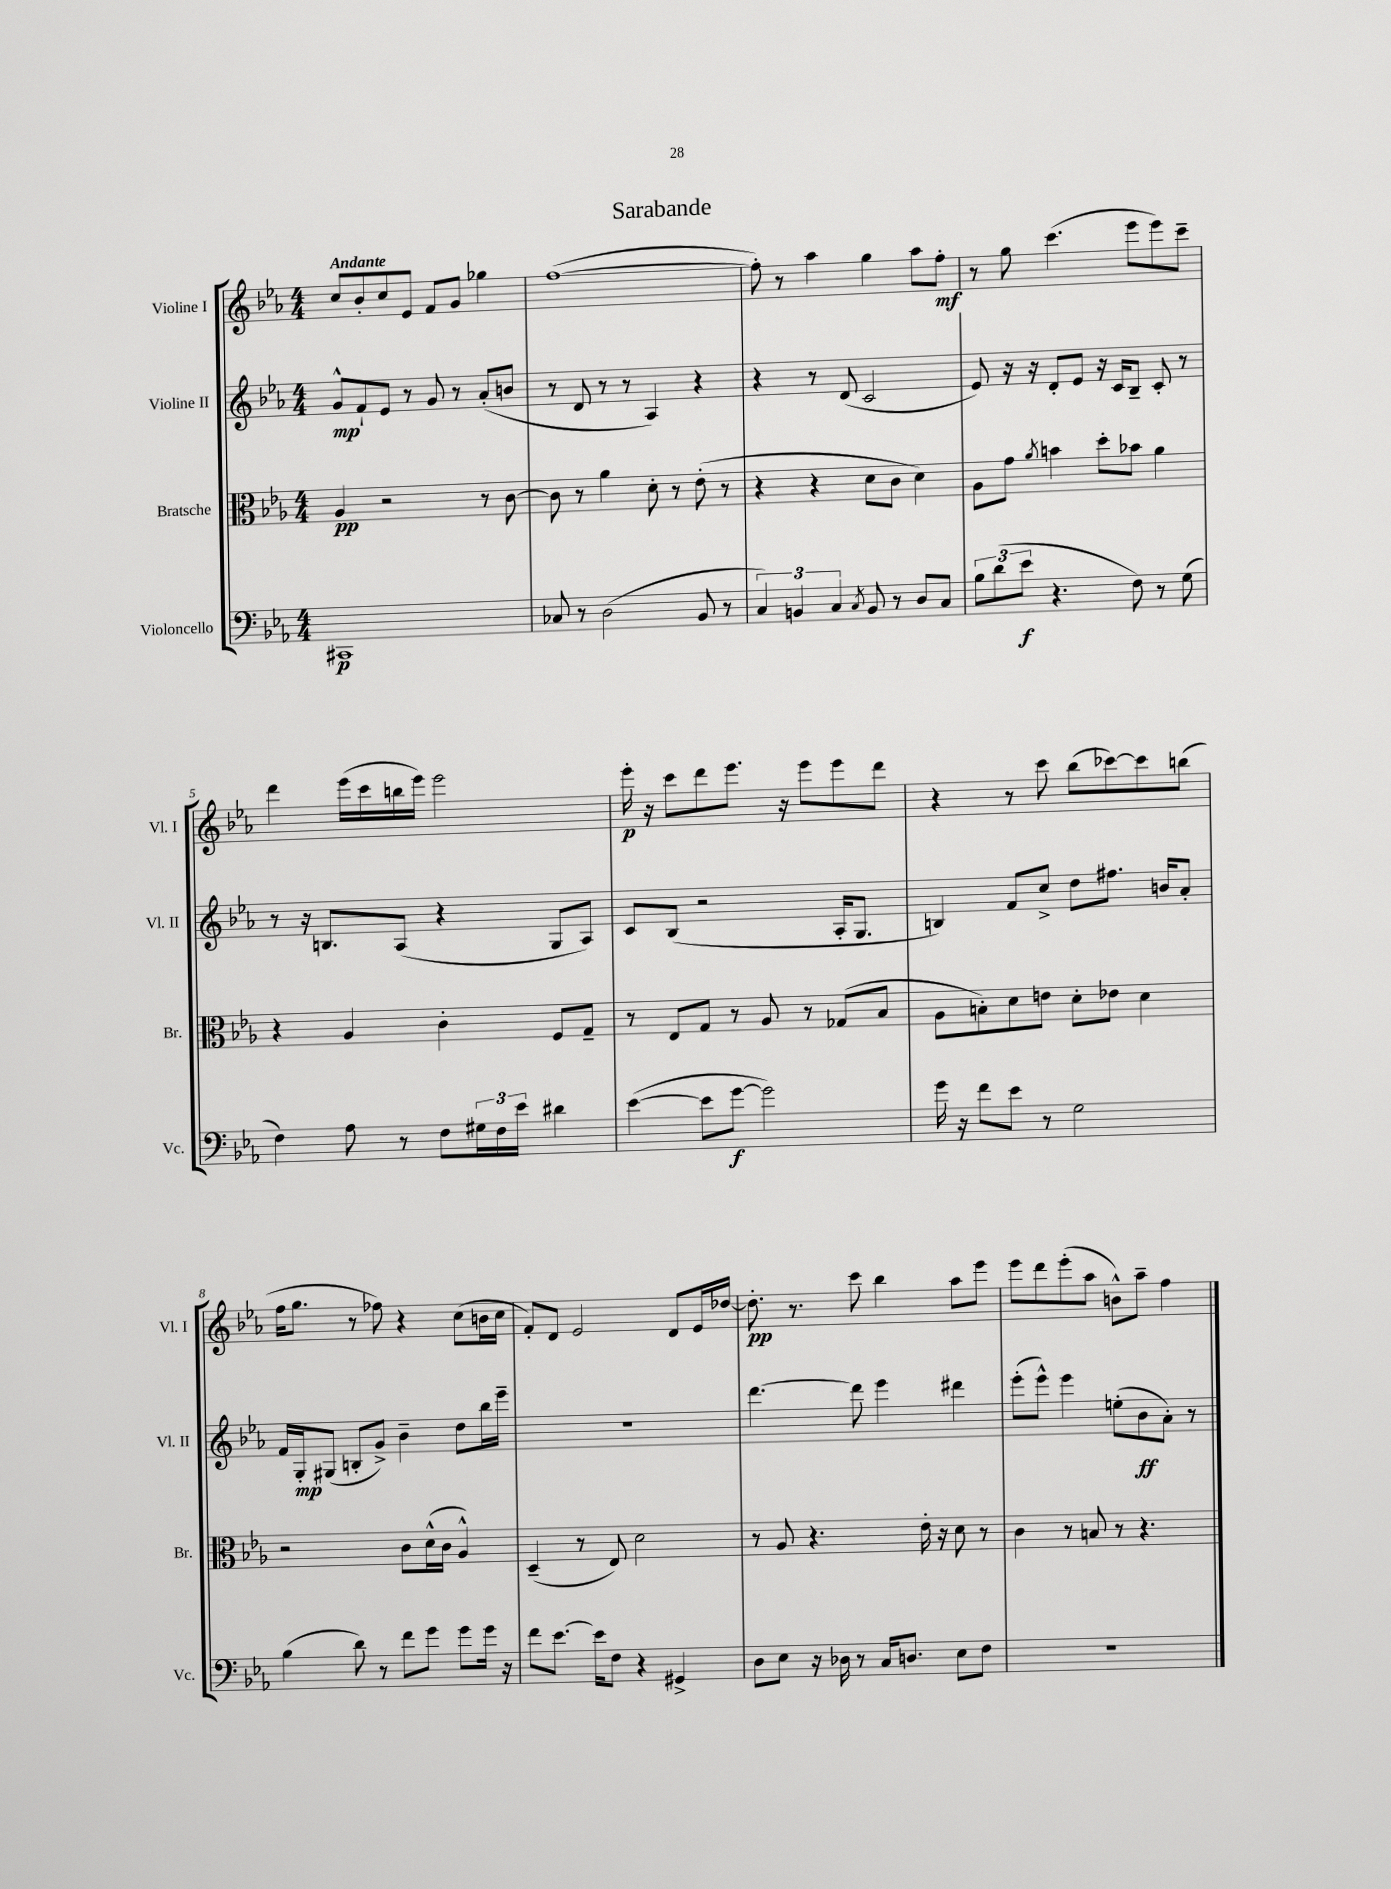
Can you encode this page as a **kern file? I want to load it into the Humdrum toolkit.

**kern	**kern	**kern	**kern
*staff4	*staff3	*staff2	*staff1
*clefF4	*clefC3	*clefG2	*clefG2
*k[b-e-a-]	*k[b-e-a-]	*k[b-e-a-]	*k[b-e-a-]
*M4/4	*M4/4	*M4/4	*M4/4
1CC#	4A-	8g^^	8cc
.	.	8f`	8b-'
.	2r	8e-	8cc
.	.	8r	8e-
.	.	8g	8f
.	.	8r	8g
.	8r	(8a-'	4gg-
.	[8c	8b	.
=	=	=	=
8C-	8c]	8r	([1ff
8r	8r	8d	.
(2D	4a-	8r	.
.	.	8r	.
.	8d'	4A-)	.
.	8r	.	.
8BB-	(8e-'	4r	.
8r	8r	.	.
=	=	=	=
6C)	4r	4r	8ff'])
.	.	.	8r
6BB	.	.	.
.	4r	8r	4aa-
6C	.	.	.
.	.	(8d	.
8qC	.	.	.
8BB	8d	2c	4gg
8r	8c	.	.
8D	4d)	.	8aa-
8C	.	.	8ff'
=	=	=	=
12B-	8A-	8e-)	8r
(12d	.	.	.
.	8g	16r	8gg
12e-	.	.	.
.	.	16r	.
.	8qa-	.	.
4.r	4b	8d'	(4.ccc
.	.	8e-	.
.	8dd'	16r	.
.	.	16c	.
8F)	8b-	8B-~	8eee-
8r	4a-	8c'	8eee-)
(8G	.	8r	8ccc~
=	=	=	=
4F)	4r	8r	4ddd
.	.	16r	.
.	.	8.B	.
8A-	4A-	.	(16eee-
.	.	.	16ccc
8r	.	(8A-	16bb
.	.	.	16eee-)
8F	4c'	4r	2eee-
24G#	.	.	.
24F	.	.	.
24e-	.	.	.
4d#	8F	8G	.
.	8G~	8A-)	.
=	=	=	=
([4e-	8r	8c	16eee-'
.	.	.	16r
.	8E-	(8B-	8ccc
8e-]	8G	2r	8ddd
[8g	8r	.	8.eee-
2g])	8A-	.	.
.	.	.	16r
.	8r	.	8eee-
.	(8G-	16A-'	8eee-
.	.	8.G	.
.	8B-	.	8ddd
=	=	=	=
16g	8A-	4B)	4r
16r	.	.	.
8f	8B')	.	.
8e-	8d	8f	8r
8r	8e	8cc^	8ccc
2G	8d'	8dd	(8bb-
.	8e-	8.ff#	[8ccc-)
.	4d	.	8ccc-]
.	.	16b	.
.	.	8a-'	(8bb
=	=	=	=
(4B-	2r	16f	16ff
.	.	16G'	8.gg
.	.	(8G#	.
8d)	.	8B'	8r
8r	.	8g^)	8ff-)
8f	8c	4b-~	4r
8g	(16d^^	.	.
.	16c	.	.
8g	4A-^^)	8dd	(8cc
16g	.	16bb-	16b
16r	.	16eee-~	16cc
=	=	=	=
8f	(4D~	1r	8f')
[8.e-	.	.	8d
.	8r	.	2e-
16e-]	.	.	.
8F	8E-)	.	.
4r	2d	.	.
4GG#^	.	.	8d
.	.	.	16e-
.	.	.	[16dd-
=	=	=	=
8D	8r	[4.ddd	8.dd-']
8E-	8A-	.	.
.	.	.	8.r
16r	4.r	.	.
16D-	.	.	.
8r	.	8ddd]	8ccc
16C	.	4eee-	4bb-
8.D	.	.	.
.	16e-'	.	.
.	16r	.	.
8E-	8d	4ddd#	8aa-
8F	8r	.	8eee-
=	=	=	=
1r	4c	(8eee-'	8eee-
.	.	8eee-^^)	8ddd
.	8r	4eee-	(8eee-'
.	8B	.	8aa-
.	8r	(8ee'	8b^^)
.	4.r	8b-	8aa-~
.	.	8a-')	4ff
.	.	8r	.
==	==	==	==
*-	*-	*-	*-
